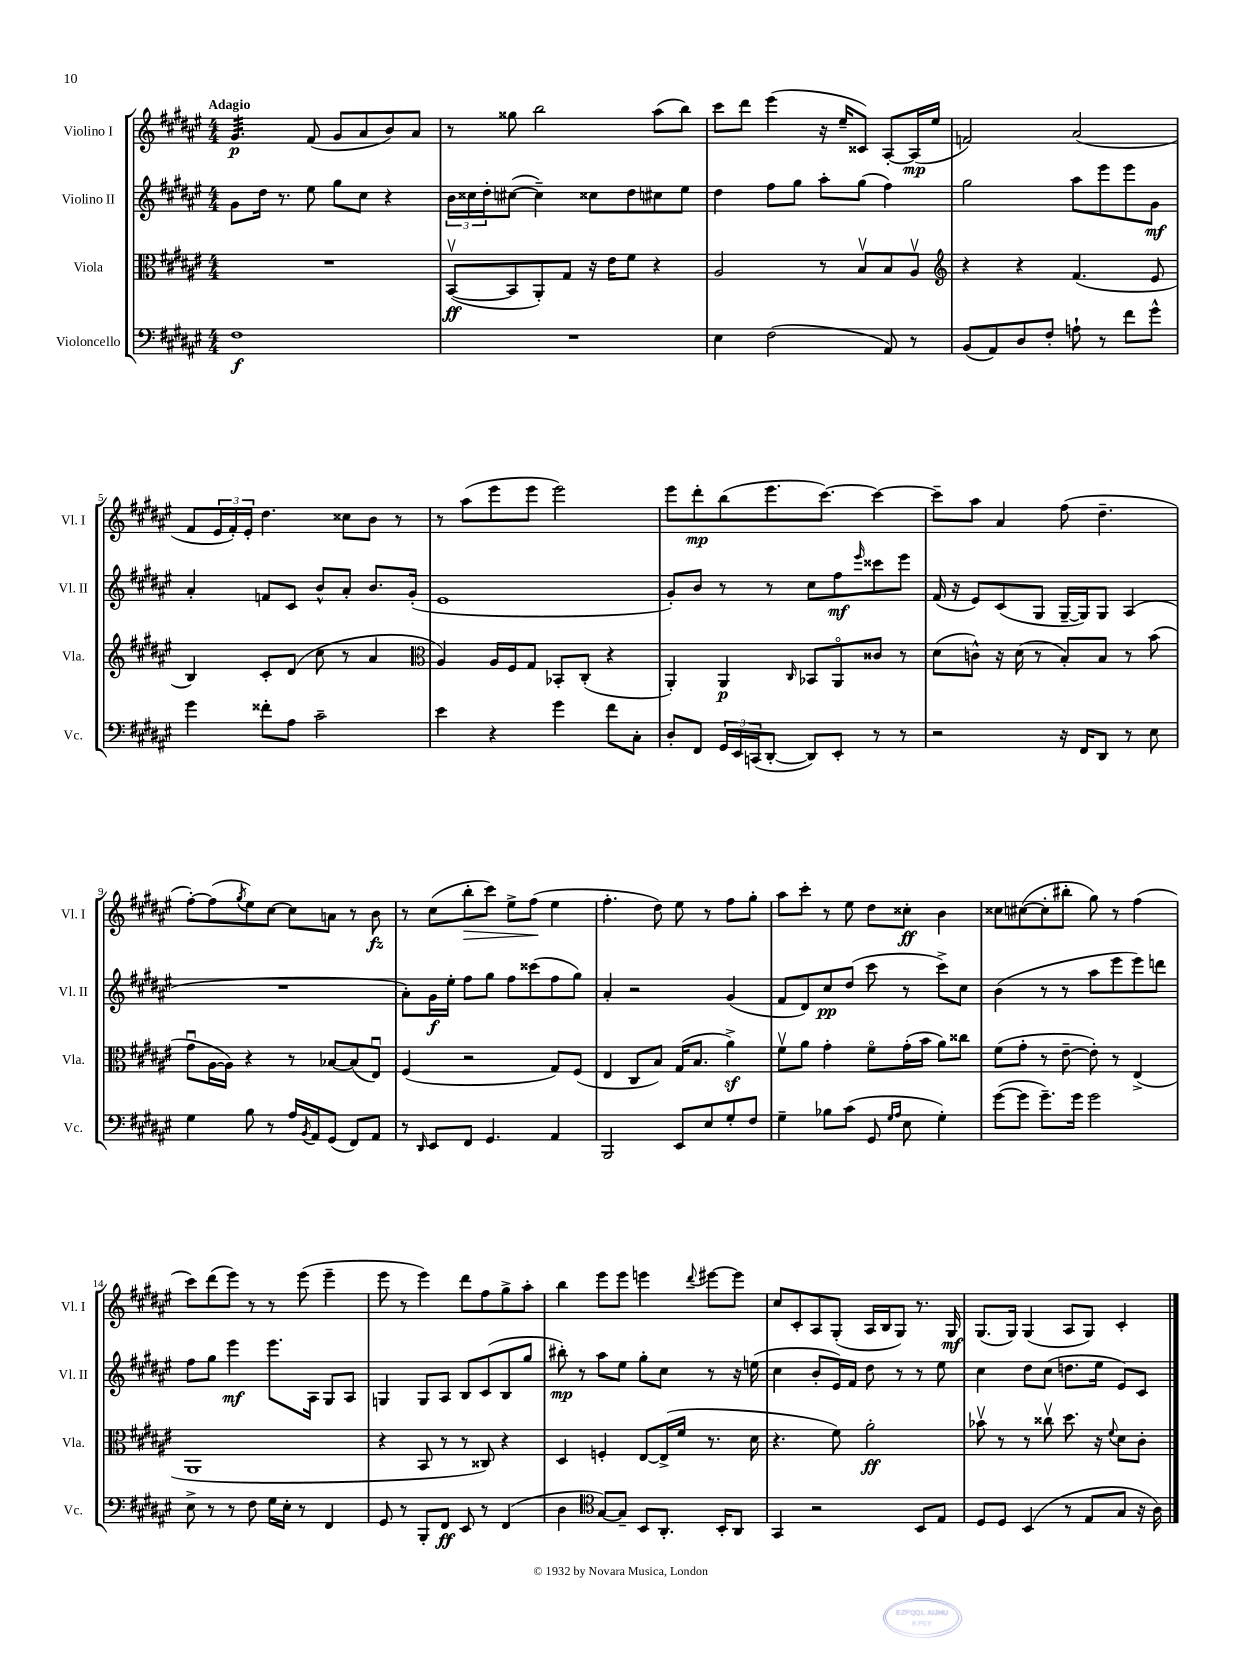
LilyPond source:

<<
\new StaffGroup <<
\new Staff = "s0" \with { instrumentName = "Violino I" shortInstrumentName = "Vl. I" } {
    \clef treble \key fis \major \numericTimeSignature \time 4/4 \tempo "Adagio"
    gis'4.:32\p fis'8( gis'8 ais'8 b'8) ais'8 |
    r8 gisis''8 b''2 ais''8( b''8) |
    cis'''8 dis'''8 eis'''4( r16 eis''16-- cisis'8) ais8~-. ais16\mp( eis''16 |
    f'2) ais'2( |
    fis'8 \tuplet 3/2 { eis'16 fis'16-.) eis'16-. } dis''4. cisis''8 b'8 r8 |
    r8 ais''8( eis'''8 eis'''8 eis'''2) |
    eis'''8 dis'''8-.\mp b''8( eis'''8. cis'''8.~) cis'''4~ |
    cis'''8-- ais''8 ais'4 fis''8( dis''4.-- |
    fis''8~-.) fis''8( \acciaccatura { gis''8 } eis''8) cis''8~ cis''8 a'8 r8 b'8\fz |
    r8 cis''8( b''8-.\> cis'''8) eis''8-> fis''8\!( eis''4 |
    fis''4.-. dis''8) eis''8 r8 fis''8 gis''8-. |
    ais''8 cis'''8-. r8 eis''8 dis''8 cisis''8-.\ff b'4 |
    cisis''8 cis''8~( cis''8-. bis''8-. gis''8) r8 fis''4( |
    cis'''8) dis'''8( eis'''8) r8 r8 eis'''8( eis'''4-- |
    eis'''8 r8 eis'''4) dis'''8 fis''8 gis''8-> ais''8-. |
    b''4 eis'''8 eis'''8 e'''4 \appoggiatura { dis'''8 } eis'''8~ eis'''8 |
    cis''8 cis'8-. ais8 gis8-.( ais16 b16 gis8) r8. gis16\mf |
    gis8.( gis16) gis4( ais8 gis8) cis'4-. \bar "|." |
}
\new Staff = "s1" \with { instrumentName = "Violino II" shortInstrumentName = "Vl. II" } {
    \clef treble \key fis \major \numericTimeSignature \time 4/4
    gis'8 dis''16 r8. eis''8 gis''8 cis''8 r4 |
    \tuplet 3/2 { b'16 cisis''16 dis''16-. } cis''8~( cis''4--) cisis''8 dis''8 cis''8 eis''8 |
    dis''4 fis''8 gis''8 ais''8-. gis''8( fis''4) |
    gis''2 ais''8 eis'''8 eis'''8 gis'8\mf |
    ais'4-. f'8 cis'8 b'8-^ ais'8-. b'8. gis'16-.( |
    eis'1 |
    gis'8-.) b'8 r8 r8 cis''8 fis''8\mf \grace { eis'''16 } cisis'''8 eis'''8 |
    fis'16( r16 eis'8) cis'8( gis8 gis16~-- gis16) gis8 ais4( |
    R1 |
    ais'8-.) gis'16\f eis''16-. fis''8 gis''8 fis''8 cisis'''8( fis''8 gis''8) |
    ais'4-. r2 gis'4( |
    fis'8 dis'8) cis''8\pp dis''8( cis'''8 r8 cis'''8->) cis''8 |
    b'4( r8 r8 ais''8 eis'''8 eis'''8) d'''8 |
    fis''8 gis''8 eis'''4\mf eis'''8. ais16 gis8 ais8 |
    g4 g8 ais8 b8 cis'8( b8 gis''8 |
    bis''8-.\mp) r8 ais''8 eis''8 gis''8-. cis''8 r8 r16 e''16( |
    cis''4 b'8-. eis'16) fis'16 dis''8 r8 r8 eis''8 |
    cis''4 dis''8 cis''8( d''8. eis''16 eis'8) cis'8 \bar "|." |
}
\new Staff = "s2" \with { instrumentName = "Viola" shortInstrumentName = "Vla." } {
    \clef alto \key fis \major \numericTimeSignature \time 4/4
    R1 |
    b,8~\upbow\ff( b,8 ais,8-.) gis8 r16 eis'16 fis'8 r4 |
    ais2 r8 b8\upbow b8 ais8\upbow |
    \clef treble r4 r4 fis'4.( eis'8 |
    b4) cis'8-. dis'8( cis''8 r8 ais'4 |
    \clef alto ais4) ais16 fis16 gis8 bes,8-. cis8-.( r4 |
    ais,4-.) ais,4\p \grace { cis16 } bes,8 ais,8\flageolet cisis'8 r8 |
    dis'8( c'8-^) r16 dis'16( r8 b8-.) b8 r8 b'8( |
    gis'8\downbow ais16~ ais16) r4 r8 bes8~ bes8( eis8\downbow) |
    fis4( r2 gis8) fis8( |
    eis4 cis8 b8) gis16( b8. ais'4->\sf) |
    fis'8\upbow ais'8 gis'4-. fis'8\flageolet gis'16-.( b'16 ais'8) cisis''8 |
    fis'8( gis'8-. r8 eis'8~-- eis'8-.) r8 eis4->( |
    ais,1 |
    r4 b,8 r8 r8 cisis8) r4 |
    dis4 f4-. eis8~ eis16->( fis'16 r8. dis'16 |
    r4. fis'8) ais'2-.\ff |
    bes'8\upbow r8 r8 cisis''8\upbow dis''8. r16 \appoggiatura { fis'8 } dis'8 cis'8-. \bar "|." |
}
\new Staff = "s3" \with { instrumentName = "Violoncello" shortInstrumentName = "Vc." } {
    \clef bass \key fis \major \numericTimeSignature \time 4/4
    fis1\f |
    R1 |
    eis4 fis2( ais,8) r8 |
    b,8( ais,8) dis8 fis8-. a8-! r8 fis'8 gis'8-^ |
    gis'4 fisis'8-. ais8 cis'2-- |
    eis'4 r4 gis'4 fis'8 cis8-. |
    dis8-. fis,8 \tuplet 3/2 { gis,16 eis,16 c,16( } dis,8~-. dis,8) eis,8-. r8 r8 |
    r2 r16 fis,16 dis,8 r8 eis8 |
    gis4 b8 r8 ais16 \acciaccatura { b,8 } ais,16 gis,8( fis,8) ais,8 |
    r8 \grace { dis,16 } eis,8 fis,8 gis,4. ais,4 |
    b,,2 eis,8 eis8 gis8-. fis8 |
    gis4-- bes8 cis'8( gis,8 \grace { gis16 ais16 } eis8 gis4-.) |
    gis'8~( gis'8 gis'8.--) gis'16 gis'2 |
    eis8-> r8 r8 fis8 gis16 eis16-. r8 fis,4 |
    gis,8 r8 b,,8-. fis,8\ff eis,8 r8 fis,4( |
    dis4 \clef tenor gis8~) gis8-- b,8 ais,8.-. b,16-. ais,8 |
    gis,4 r2 b,8 eis8 |
    dis8 dis8 b,4( r8 eis8 gis8 r16 ais16) \bar "|." |
}
>>
>>
